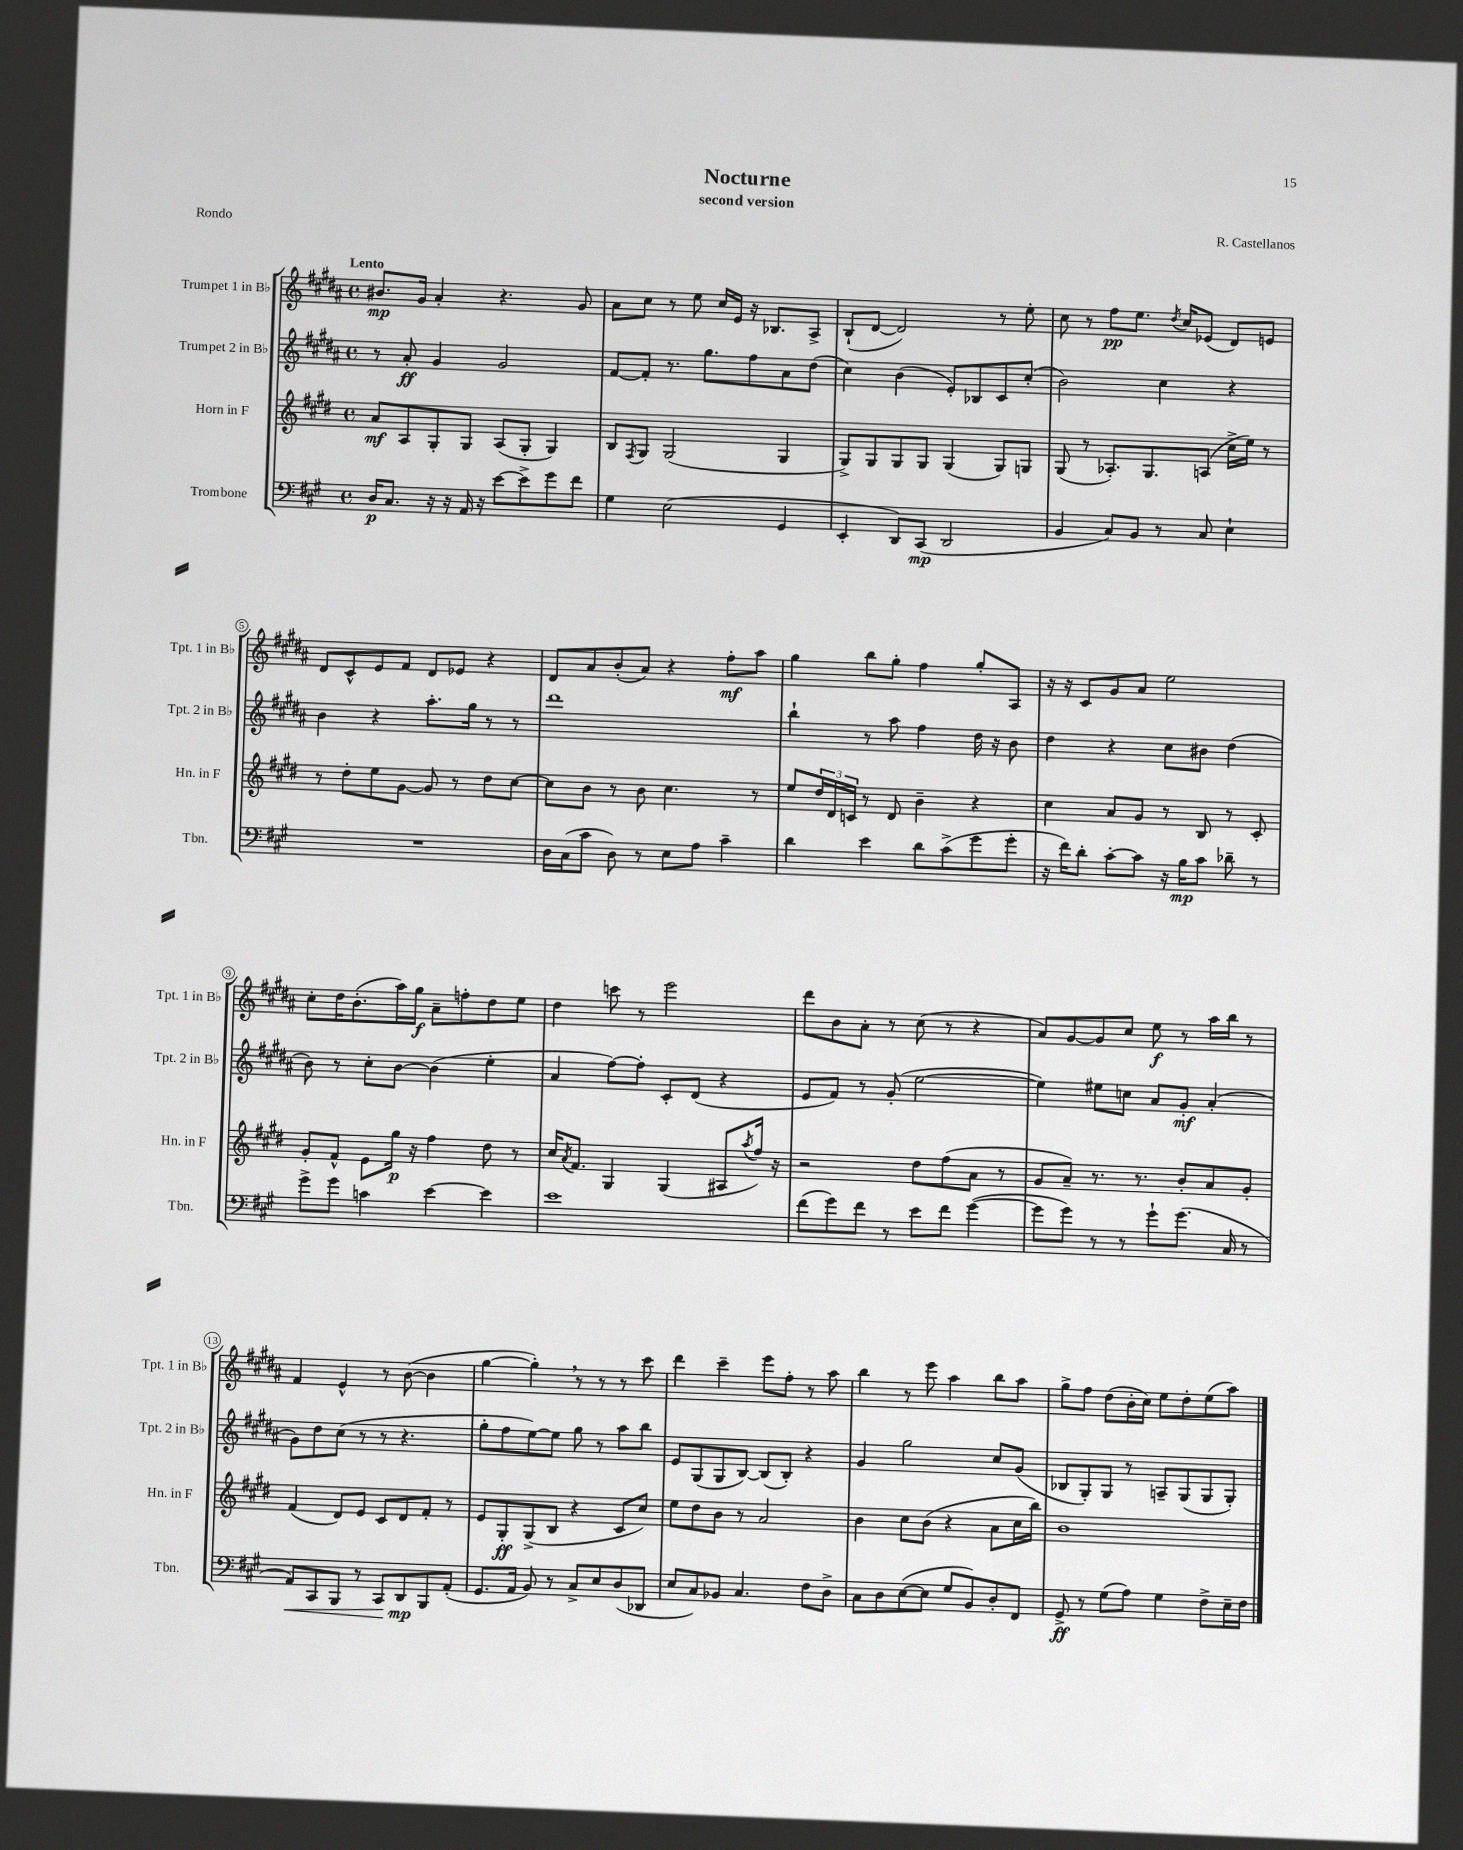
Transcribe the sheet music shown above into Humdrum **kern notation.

**kern	**dynam	**kern	**dynam	**kern	**dynam	**kern	**dynam
*part4	*part4	*part3	*part3	*part2	*part2	*part1	*part1
*staff4	*staff4	*staff3	*staff3	*staff2	*staff2	*staff1	*staff1
*I"Trombone	*	*I"Horn in F	*	*I"Trumpet 2 in B♭	*	*I"Trumpet 1 in B♭	*
*I'Tbn.	*	*I'Hn. in F	*	*I'Tpt. 2 in B♭	*	*I'Tpt. 1 in B♭	*
*clefF4	*	*clefG2	*	*clefG2	*	*clefG2	*
*k[f#c#g#]	*	*k[f#c#g#d#]	*	*k[f#c#g#d#a#]	*	*k[f#c#g#d#a#]	*
*M4/4	*	*M4/4	*	*M4/4	*	*M4/4	*
*met(c)	*	*met(c)	*	*met(c)	*	*met(c)	*
=1	=1	=1	=1	=1	=1	=1	=1
!	!	!	!	!	!	!LO:TX:a:B:t=Lento	!
16D/KL	p	8a/L	mf	8r	.	8.b#X/L	mp
8.C#/J	.	.	.	.	.	.	.
.	.	8A/	.	8a#'/	ff	.	.
.	.	.	.	.	.	16g#/Jk	.
16r	.	8G#'/	.	4g#/	.	4a#'/	.
16r	.	.	.	.	.	.	.
16AA/	.	8G#/J	.	.	.	.	.
16r	.	.	.	.	.	.	.
[8e\L	.	(8A/L	.	2g#/	.	4.r	.
8e^\]	.	8G#'/J	.	.	.	.	.
8g#\	.	4G#/)	.	.	.	.	.
8f#\J	.	.	.	.	.	8g#/	.
=2	=2	=2	=2	=2	=2	=2	=2
4G#\	.	8B/L	.	[8f#/L	.	8a#\L	.
.	.	8qF#/	.	.	.	.	.
.	.	8G#/J	.	8f#'/J]	.	8cc#\J	.
(2E\	.	(2G#/	.	8.r	.	8r	.
.	.	.	.	.	.	8ee\	.
.	.	.	.	8.gg#\L	.	.	.
.	.	.	.	.	.	16cc#/LL	.
.	.	.	.	.	.	16e/JJ	.
.	.	.	.	8ff#\	.	16r	.
.	.	.	.	.	.	8.B-X/L	.
4GG#/	.	4G#/	.	8a#\	.	.	.
.	.	.	.	(8dd#\J	.	8A#^/J	.
=3	=3	=3	=3	=3	=3	=3	=3
4EE'/	.	8G#^/L)	.	4cc#\)	.	(8B`/L	.
.	.	8G#/	.	.	.	[8d#/J	.
8DD/L)	.	8G#/	.	(4b\	.	2d#/])	.
(8CC#/J	mp	8G#/J	.	.	.	.	.
2DD/	.	(4G#/	.	8e'/L)	.	.	.
.	.	.	.	8B-X/	.	.	.
.	.	8G#/L)	.	8c#/	.	8r	.
.	.	8Gn/J	.	(8cc#'/J	.	8ee'\	.
=4	=4	=4	=4	=4	=4	=4	=4
4BB/	.	(8G#/	.	2b\)	.	8cc#\	.
.	.	8r	.	.	.	8r	.
8C#/L)	.	8.A-X'/L)	.	.	.	8ff#\L	pp
8BB/J	.	.	.	.	.	8.ee\J	.
.	.	8.G#/	.	.	.	.	.
8r	.	.	.	4cc#\	.	.	.
.	.	.	.	.	.	8qdd#/	.
.	.	.	.	.	.	16cc#/KL	.
8C#/	.	(8An/J	.	.	.	(8e-X/J	.
4E`\	.	16cc#^\LL	.	4r	.	8d#/L)	.
.	.	16ee\JJ)	.	.	.	.	.
.	.	8r	.	.	.	8en/J	.
!!LO:LB:g=z
=5	=5	=5	=5	=5	=5	=5	=5
1r	.	8r	.	4b\	.	8d#/L	.
.	.	8dd#'\L	.	.	.	8c#^^/	.
.	.	8ee\	.	4r	.	8e/	.
.	.	[8g#\J	.	.	.	8f#/J	.
.	.	8g#/]	.	8.aa#'\L	.	8d#/L	.
.	.	8r	.	.	.	8e-X/J	.
.	.	.	.	16gg#\Jk	.	.	.
.	.	8dd#\L	.	8r	.	4r	.
.	.	[8cc#\J	.	8r	.	.	.
=6	=6	=6	=6	=6	=6	=6	=6
16D\LL	.	8cc#\L]	.	1ddd#	.	8d#/L	.
(16C#\J	.	.	.	.	.	.	.
8c#\J	.	8b\J	.	.	.	8a#/	.
8D\)	.	8r	.	.	.	(8b'/	.
8r	.	8b\	.	.	.	8a#/J)	.
8E\L	.	4.cc#\	.	.	.	4r	.
8A\J	.	.	.	.	.	.	.
4c#~\	.	.	.	.	.	8ff#'\L	mf
.	.	8r	.	.	.	8aa#\J	.
=7	=7	=7	=7	=7	=7	=7	=7
4d\	.	8ee/L	.	4bb`\	.	4gg#\	.
.	.	24dd#/L	.	.	.	.	.
.	.	24d#/	.	.	.	.	.
.	.	24cn/JJ	.	.	.	.	.
4e\	.	8r	.	8r	.	8bb\L	.
.	.	8d#/	.	8aa#\	.	8gg#'\J	.
8d\L	.	4b~\	.	4ff#\	.	4ff#\	.
(8c#^\	.	.	.	.	.	.	.
8g#\	.	4r	.	16dd#\	.	8gg#'/L	.
.	.	.	.	16r	.	.	.
8g#'\J	.	.	.	8b\	.	8A#/J	.
=8	=8	=8	=8	=8	=8	=8	=8
16r	.	4cc#\	.	4dd#\	.	16r	.
16f#\KL)	.	.	.	.	.	16r	.
8d'\J	.	.	.	.	.	8c#/L	.
[8c#'\L	.	8a/L	.	4r	.	8g#/	.
8c#\J]	.	8g#/J	.	.	.	8a#/J	.
16r	.	8r	.	8cc#\L	.	2ee\	.
16B\KL	mp	.	.	.	.	.	.
8c#\J	.	8B/	.	8b#X\J	.	.	.
8d-X~\	.	8r	.	(4dd#\	.	.	.
8r	.	8c#'/	.	.	.	.	.
!!LO:LB:g=z
=9	=9	=9	=9	=9	=9	=9	=9
8g#^\L	.	8g#'/L	.	8b\)	.	8cc#'\L	.
8g#\J	.	8f#^^/J	.	8r	.	16dd#\K	.
.	.	.	.	.	.	(8.b'\	.
4cn\	.	8e\L	.	8cc#'\L	.	.	.
.	.	16gg#\Jk	p	[8b\J	.	16aa#\L)	.
.	.	16r	.	.	.	16gg#\JJ	f
[4e\	.	4ff#\	.	(4b\]	.	8a#~\L	.
.	.	.	.	.	.	8ffn'\	.
4e\]	.	8dd#\	.	4ee'\	.	8dd#\	.
.	.	8r	.	.	.	8ee\J	.
=10	=10	=10	=10	=10	=10	=10	=10
1e	.	16cc#/KL	.	4a#/	.	4dd#\	.
.	.	8qa/	.	.	.	.	.
.	.	8.f#/J	.	.	.	.	.
.	.	4G#/	.	[8ff#\L)	.	8cccn\	.
.	.	.	.	8ff#'\J]	.	8r	.
.	.	(4G#/	.	8c#'/L	.	2eee\	.
.	.	.	.	(8d#/J	.	.	.
.	.	8A#X/L	.	4r	.	.	.
.	.	8qaa/	.	.	.	.	.
.	.	16ff#/Jk)	.	.	.	.	.
.	.	16r	.	.	.	.	.
=11	=11	=11	=11	=11	=11	=11	=11
(8f#\L	.	2r	.	8e/L	.	8ddd#\L	.
8g#\)	.	.	.	8f#/J)	.	8b\	.
8f#\J	.	.	.	8r	.	8a#'\J	.
8r	.	.	.	(8g#'/	.	8r	.
8e\L	.	8dd#\L	.	[2ee\	.	(8cc#\	.
8f#\J	.	(8ff#\	.	.	.	8r	.
([4g#\	.	8a\J	.	.	.	4r	.
.	.	8r	.	.	.	.	.
=12	=12	=12	=12	=12	=12	=12	=12
8g#\L]	.	8g#/L	.	4ee\])	.	8a#/L)	.
8g#\J)	.	8a~/J)	.	.	.	[8g#/	.
8r	.	8.r	.	8ee#X\L	.	8g#/]	.
8r	.	.	.	8ccn\J	.	8cc#/J	.
.	.	8.r	.	.	.	.	.
8g#`\L	.	.	.	8a#/L	.	8ee\	f
(8.g#\J	.	8b'/L	.	8g#'/J	mf	8r	.
.	.	8a/	.	(4a#'/	.	16aa#\LL	.
16C#/	.	.	.	.	.	16bb\JJ	.
8r	.	8g#'/J	.	.	.	8r	.
!!LO:LB:g=z
=13	=13	=13	=13	=13	=13	=13	=13
!	!LO:HP:b	!	!	!	!	!	!
8AA/L)	<	(4f#/	.	8g#\L)	.	4f#/	.
8CC#/	.	.	.	8dd#\	.	.	.
8BBB/J	.	8d#/L)	.	(8cc#\J	.	4e^^/	.
8r	.	8e/J	.	8r	.	.	.
8CC#/L	.	8c#/L	.	8r	.	8r	.
8DD/	mp	8d#/	.	4.r	.	([8b\	.
8BBB/	[	8f#'/J	.	.	.	4b\]	.
(8AA'/J	.	8r	.	.	.	.	.
=14	=14	=14	=14	=14	=14	=14	=14
8.GG#/L	.	8e/L	.	8gg#'\L	.	[4gg#\	.
.	.	8G#'/	ff	8ff#\	.	.	.
16AA/Jk	.	.	.	.	.	.	.
8BB/)	.	(8G#^/	.	[8ee\)	.	4gg#',\])	.
8r	.	8B/J	.	8ee\J]	.	.	.
8C#^/L	.	4r	.	8gg#\	.	8r	.
8E/	.	.	.	8r	.	8r	.
(8D/	.	8c#/L	.	8aa#\L	.	8r	.
8DD-X/J	.	8cc#/J)	.	8bb\J	.	8ccc#\	.
=15	=15	=15	=15	=15	=15	=15	=15
8E/L	.	8ee\L	.	8e/L	.	4ddd#\	.
8C#/)	.	8dd#\	.	(8G#/	.	.	.
8BB-X/J	.	8b\J	.	8G#/	.	4ccc#~\	.
4.C#/	.	8r	.	[8B/J)	.	.	.
.	.	2a/	.	(8B/L]	.	8eee\L	.
.	.	.	.	8B'/J)	.	8ff#'\J	.
8F#\L	.	.	.	4r	.	8r	.
8D^\J	.	.	.	.	.	8aa#\	.
=16	=16	=16	=16	=16	=16	=16	=16
8C#\L	.	4b\	.	4g#/	.	4bb\	.
8D\	.	.	.	.	.	.	.
([8E\	.	8cc#\L	.	2gg#\	.	8r	.
8E\J]	.	(8b\J	.	.	.	8eee\	.
8G#/L	.	4r	.	.	.	4aa#\	.
8BB/)	.	.	.	.	.	.	.
8D'/	.	8a\L	.	8cc#/L	.	8bb\L	.
8FF#/J	.	16cc#\L	.	(8g#/J	.	8aa#\J	.
.	.	16bb\JJ)	.	.	.	.	.
=17	=17	=17	=17	=17	=17	=17	=17
8GG#^/	ff	1b	.	8B-X/L	.	8gg#^\L	.
8r	.	.	.	8G#'/)	.	8ff#\J	.
(8G#\L	.	.	.	8G#/J	.	(8dd#\L	.
8A\J)	.	.	.	8r	.	16b'\L	.
.	.	.	.	.	.	16cc#\JJ)	.
4G#\	.	.	.	8An~/L	.	8ee\L	.
.	.	.	.	(8G#/	.	8dd#'\	.
8F#^\L	.	.	.	8G#/	.	(8ee\	.
16E~\L	.	.	.	8G#'/J)	.	8aa#\J)	.
16F#\JJ	.	.	.	.	.	.	.
==	==	==	==	==	==	==	==
*-	*-	*-	*-	*-	*-	*-	*-
